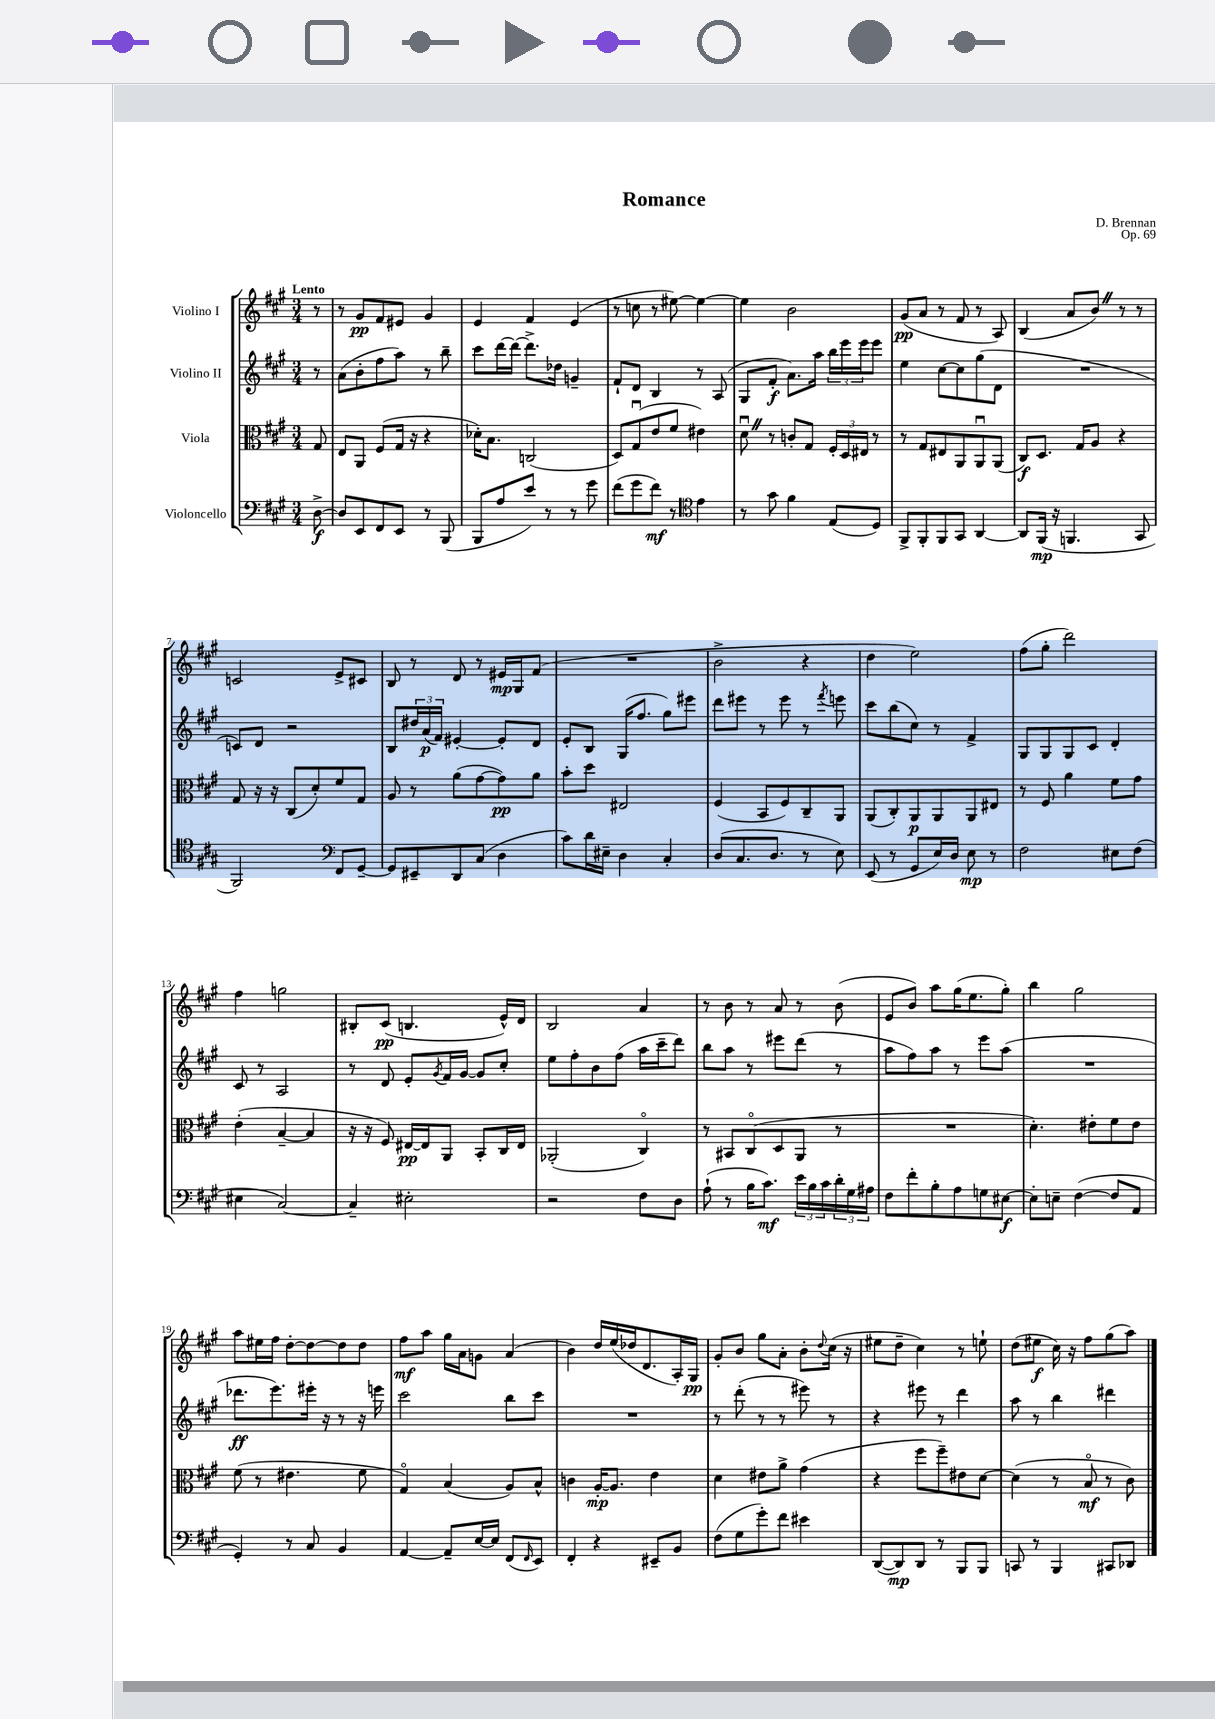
\header { title = "Romance" composer = "D. Brennan" opus = "Op. 69" }
<<
\new StaffGroup <<
\new Staff = "s0" \with { instrumentName = "Violino I" } {
    \clef treble \key a \major \numericTimeSignature \time 3/4 \partial 8 \tempo "Lento"
    r8 |
    r8 gis'8\pp fis'8 eis'8 gis'4 |
    e'4 fis'4 e'4( |
    r8 c''8 r8 eis''8~) eis''4~ |
    eis''4 b'2 |
    gis'8\pp( a'8 r8 fis'8 r8 a8) |
    b4( a'8 b'8) \once \override BreathingSign.text = \markup { \musicglyph "scripts.caesura.straight" } \breathe r8 r8 |
    c'2 e'8-> cis'8 |
    b8 r8 d'8 r8 eis'16\mp gis16 fis'8( |
    R2. |
    b'2-> r4 |
    d''4 e''2) |
    fis''8( gis''8-. d'''2) |
    fis''4 g''2 |
    bis8-. cis'8\pp( b4. e'16-^) d'16 |
    b2 a'4 |
    r8 b'8 r8 a'8 r8 b'8( |
    e'8 b'8) a''8 gis''16( e''8. gis''8-.) |
    b''4 gis''2 |
    a''8 eis''16 fis''16 d''8~-. d''8~ d''8 d''8 |
    fis''8\mf a''8 gis''16 a'16 g'8 a'4( |
    b'4) d''16 e''16( des''16 d'8. a16-.) gis16\pp |
    gis'8-. b'8 gis''8 a'8-. b'8-. \appoggiatura { d''8 } cis''16( r16 |
    eis''8 d''8-- cis''4) r8 e''8-! |
    d''8( eis''8\f cis''16) r16 fis''8 gis''8( a''8) \bar "|." |
}
\new Staff = "s1" \with { instrumentName = "Violino II" } {
    \clef treble \key a \major \numericTimeSignature \time 3/4 \partial 8
    r8 |
    a'8( b'8-. fis''8 a''8) r8 b''8-- |
    cis'''8 d'''16~ d'''16~ d'''8.-> des''16 g'4-- |
    fis'8-! d'8 b4 r8 a8( |
    gis8 fis'8-.\f a'8.) a''16 \tuplet 3/2 { b''16 e'''16 e'''16 } e'''8 |
    e''4 cis''8~ cis''8 gis''8( d'8 |
    R2. |
    c'8) d'8 r2 |
    b8 \tuplet 3/2 { dis''16 a'16\p( fis'16) } eis'4~-. eis'8-. d'8 |
    e'8-. b8 gis16( fis''8. gis''8) eis'''8 |
    d'''8 eis'''8 r8 eis'''8 r8 \acciaccatura { fis'''8 } e'''8 |
    cis'''8 b''8( cis''8) r8 fis'4-> |
    gis8 gis8 gis8 cis'8 d'4-. |
    cis'8 r8 a2 |
    r8 d'8 e'8-. \acciaccatura { gis'8 } fis'16 gis'16~ gis'8 cis''8-. |
    e''8 fis''8-. b'8 fis''8( a''16 cis'''16-- d'''8) |
    b''8 a''8 r8 eis'''8 d'''8( r8 |
    a''8 fis''8) a''8 r8 e'''8 a''8( |
    R2. |
    des'''8.\ff e'''8.) eis'''16-. r16 r8 r16 e'''16 |
    cis'''2 b''8 cis'''8 |
    R2. |
    r8 d'''8-.( r8 r8 eis'''8) r8 |
    r4 eis'''8 r8 d'''4 |
    a''8 r8 b''4 dis'''4 \bar "|." |
}
\new Staff = "s2" \with { instrumentName = "Viola" } {
    \clef alto \key a \major \numericTimeSignature \time 3/4 \partial 8
    gis8 |
    e8 a,8 fis8( gis16 r16 r4 |
    des'16-.) b8. c2( |
    d8) gis8\downbow( e'8 fis'8 eis'4) |
    d'8\downbow \once \override BreathingSign.text = \markup { \musicglyph "scripts.caesura.straight" } \breathe r8 c'8-. gis8 \tuplet 3/2 { fis16-. d16 eis16 } r8 |
    r8 gis8 eis8 a,8 a,8\downbow a,8( |
    cis8\f) d8. gis16 a8 r4 |
    gis8 r16 r16 cis8( d'8-.) fis'8 gis8 |
    a8 r8 a'8( gis'8~ gis'8\pp) a'8 |
    b'8-. d''8 eis2 |
    fis4( b,8 fis8) cis8-- a,8 |
    a,8( cis8-.) a,8\p a,8 a,8 eis8 |
    r8 fis8 a'4 fis'8 gis'8 |
    e'4-.( b4~-- b4 |
    r16 r16 fis8) eis16~\pp eis16 a,8 b,8-. cis16 eis16 |
    aes,2-.( cis4\flageolet) |
    r8 bis,8 cis8\flageolet( d8 a,8 r8 |
    R2. |
    d'4.-.) eis'8-. fis'8 eis'8 |
    fis'8( r8 eis'4. fis'8 |
    gis4\flageolet) b4( a8) b8-^ |
    c'4 a16~-.\mp a8. e'4 |
    d'4 eis'8 a'8-> gis'4( |
    r4 fis''8 fis''8--) eis'8 d'8~ |
    d'4( r8 b8\flageolet\mf r8 cis'8) \bar "|." |
}
\new Staff = "s3" \with { instrumentName = "Violoncello" } {
    \clef bass \key a \major \numericTimeSignature \time 3/4 \partial 8
    d8~->\f |
    d8 e,8 fis,8 e,8 r8 b,,8( |
    b,,8 a8 e'8) r8 r8 gis'8 |
    fis'8( gis'8 fis'8\mf) r8 \clef tenor e'4 |
    r8 gis'8 fis'4 e8( d8) |
    fis,8-> fis,8-. fis,8 gis,8 a,4~ |
    a,8 fis,16\mp( r16 f,4. gis,8 |
    fis,2) \clef bass fis,8 gis,8~-- |
    gis,8 eis,8-- d,8 cis8( d4 |
    cis'8) d'16 eis16-- d4 cis4-. |
    d8( cis8. d8. r8 e8) |
    e,8( r8 gis,8 e16) d16 e8\mp r8 |
    fis2 eis8 fis8( |
    eis4 cis2~) |
    cis4-- eis2-. |
    r2 fis8 d8 |
    a8-!( r8 b16 cis'8.\mf) \tuplet 3/2 { e'16 b16 cis'16 } \tuplet 3/2 { d'16-. gis16 ais16 } |
    fis8 fis'8-. b8-. a8 g8 eis8~\f |
    eis8-. e8-- fis4~( fis8 a,8 |
    gis,4-.) r8 cis8 b,4 |
    a,4~ a,8-- e16~ e16 fis,8( \grace { fis,16 } e,8) |
    fis,4-. r4 eis,8-- b,8 |
    fis8( gis8 gis'8-.) fis'8 eis'4 |
    d,8~( d,8\mp) d,8 r8 b,,8 b,,8 |
    c,8 r8 b,,4 cis,8 des,8 \bar "|." |
}
>>
>>
